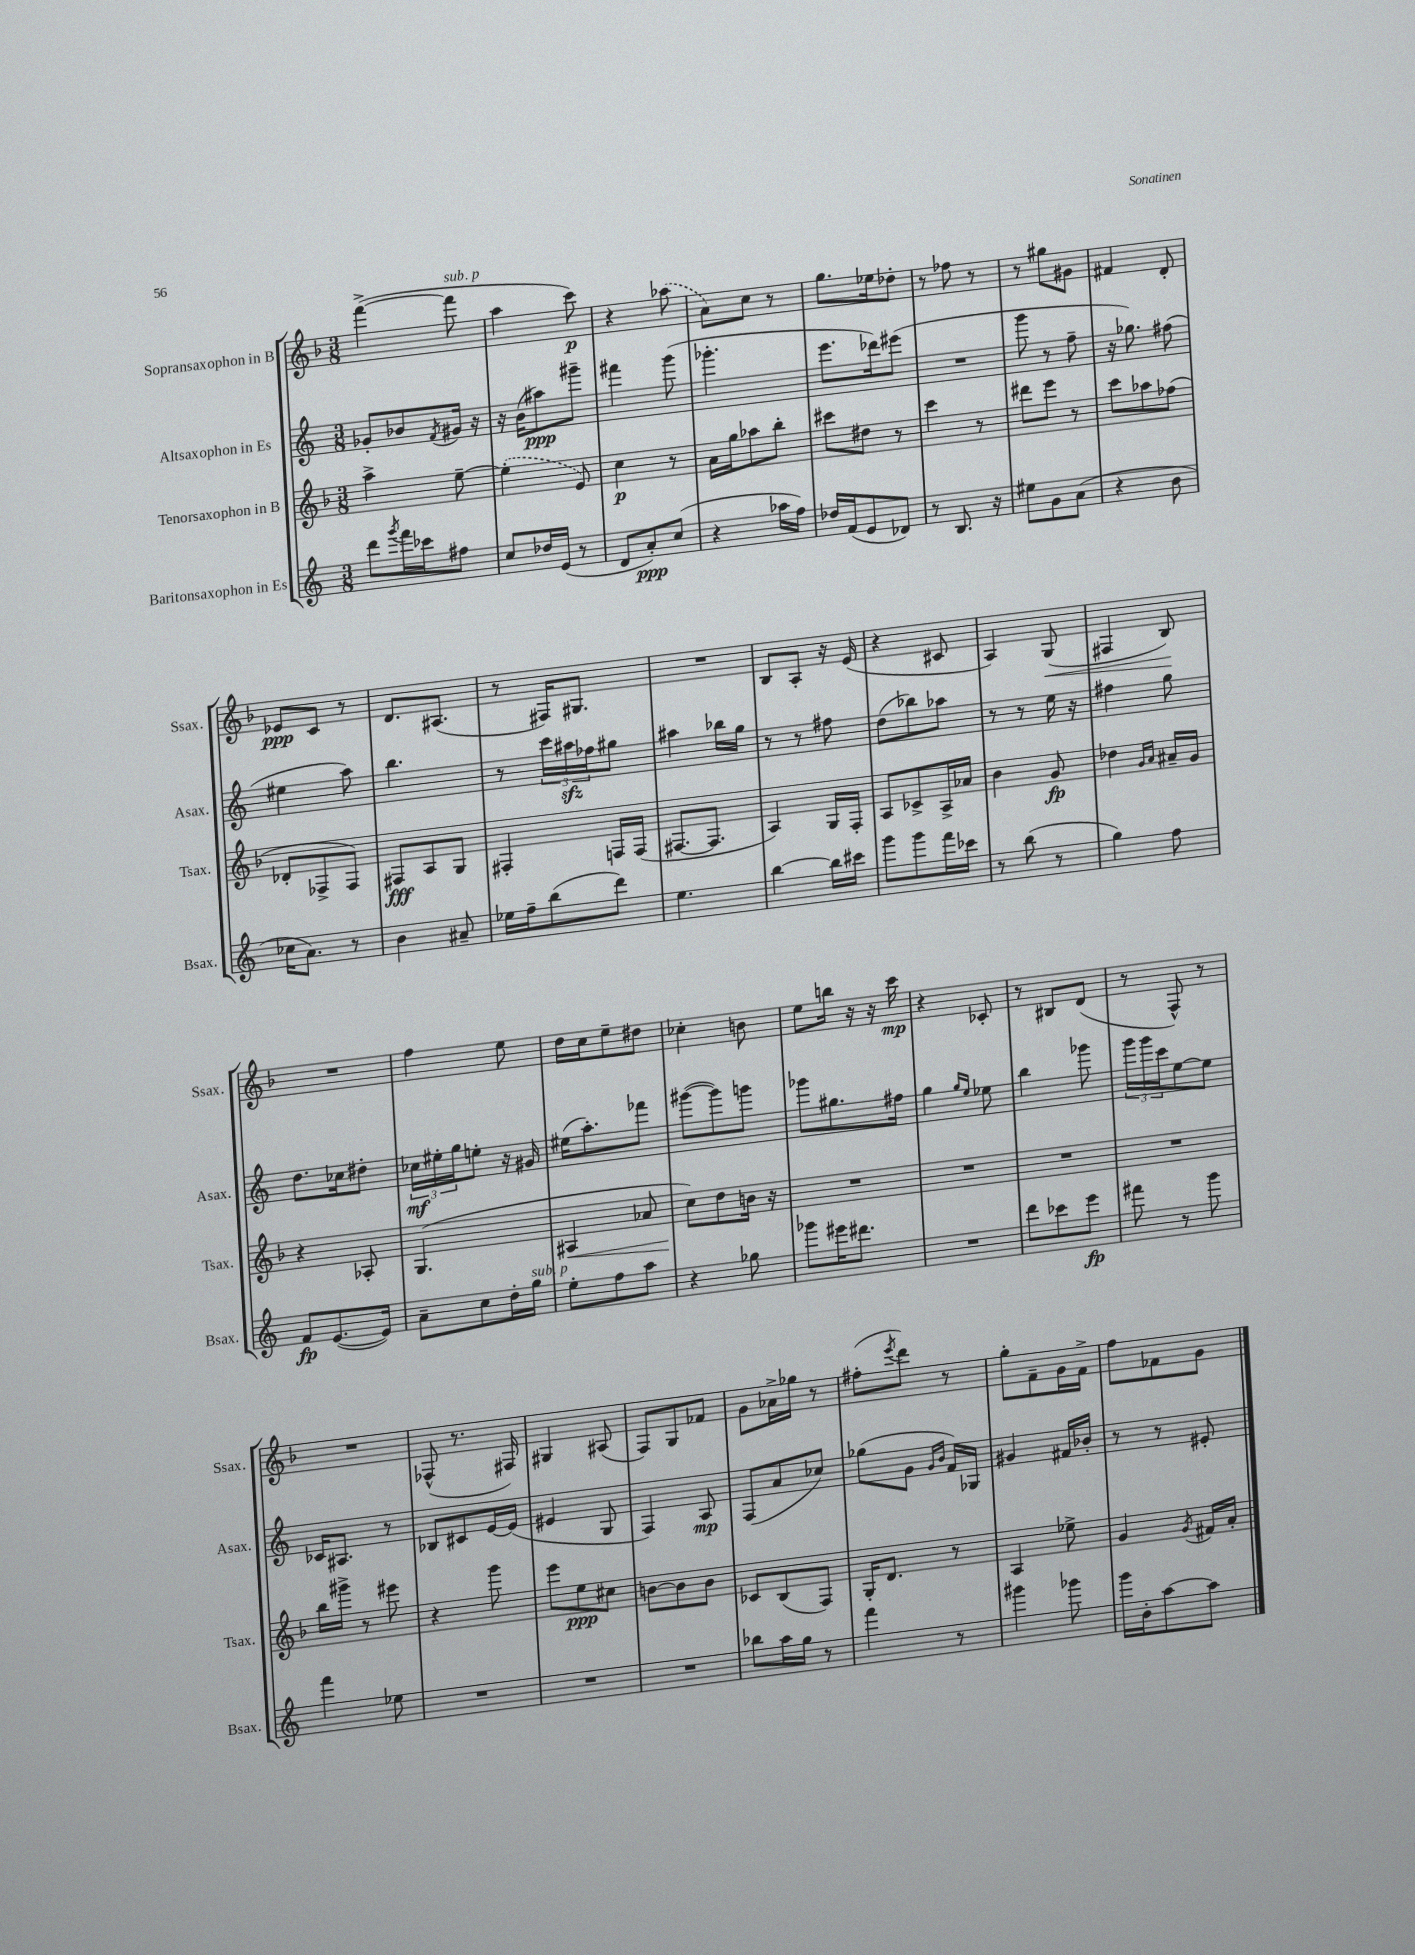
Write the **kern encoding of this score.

**kern	**kern	**kern	**kern
*staff4	*staff3	*staff2	*staff1
*clefG2	*clefG2	*clefG2	*clefG2
*k[]	*k[b-]	*k[]	*k[b-]
*M3/8	*M3/8	*M3/8	*M3/8
8ddd\L	4aa^\	8g-'/L	([4fff^\
8qggg/	.	.	.
16fff\L	.	8b-/	.
16ccc-\J	.	.	.
.	.	8qf/	.
8ff#\J	[8ee~\	16g#/Jk	8fff\]
.	.	16r	.
=	=	=	=
8cc/L	(4ee'\]	16r	4aa\
.	.	(16b\LK	.
16dd-/L	.	8aa#\)	.
(16e/JJ	.	.	.
8r	8e/)	8ggg#~\J	8ccc\)
=	=	=	=
8d/L	4cc\	4fff#\	4r
8a'/)	.	.	.
(8cc/J	8r	(8ggg\	(8aa-\
=	=	=	=
4r	16a\LL	4.ggg-'\	8a\L)
.	16gg\J	.	.
.	8aa-\	.	8cc\J
16aa-\LL	8bb-'\J	.	8r
16ff\JJ)	.	.	.
=	=	=	=
16dd-/LL	8ccc#\L	8.eee\L	8.gg\L
(16f/J	.	.	.
8e/	8dd#\J	.	.
.	.	16ddd-\k)	16ee-\k
8d-/J)	8r	(8eee#\J	8dd-'\J
=	=	=	=
8r	4ccc\	4.r	8r
8.B/	.	.	8ff-\
.	8r	.	8r
16r	.	.	.
=	=	=	=
8ee#\L	8ddd#\L	8ggg\	8r
8g\	8eee\J	8r	8gg#\L
(8a\J	8r	8ff~\	8g#\J
=	=	=	=
4r	8ccc\L	16r	4f#/
.	.	8.gg-\)	.
.	8aa-\	.	.
8b\	(8ff-\J	(8ff#\	8d'/
=	=	=	=
16cc-\LK	8d-'/L	4ee#\	8e-/L
8.a\J)	.	.	.
.	8F-^/	.	8c/J
8r	8F-/J)	8aa\)	8r
=	=	=	=
4b\	8F#/L	4.bb\	8.d/L
.	8A/	.	.
.	.	.	(8.A#/J
8a#~/	8G/J	.	.
=	=	=	=
16ee-\LL	4F#'/	8r	8r
16ff~\J	.	.	.
(8bb\	.	24ccc\LL	16F#/LK)
.	.	24aa#\	.
.	.	.	8.G#/J
.	.	24ff-\J	.
8ddd\J)	16F/LL	8gg#\J	.
.	(16F/JJ	.	.
=	=	=	=
4.ee\	[8.F#/L	4aa#\	4.r
.	8.F#/]J	.	.
.	.	16bb-\LL	.
.	.	16gg\JJ	.
=	=	=	=
[4bb\	4A/)	8r	8B-/L
.	.	8r	8A'/J
16bb\]LL	16G/LL	8ff#\	16r
16ccc#\JJ	16F'/JJ	.	(16e/
=	=	=	=
8ggg\L	8A/L	(8dd\L	4r
8ggg\	8c-^/	8bb-\)	.
16fff\L	16A^/L	8aa-\J	8c#/
16ccc-\JJ	16a-/JJ	.	.
=	=	=	=
8r	4b-\	8r	4A/)
(8bb\	.	8r	.
8r	8g/	16ee\	(8G/
.	.	16r	.
=	=	=	=
4gg\)	4dd-\	4ff#\	4F#/
.	16qqg/LL	.	.
.	16qqa/JJ	.	.
8ff\	16a#~/LL	8gg\	8B-/)
.	16g/JJ	.	.
=	=	=	=
8f/L	4r	8.dd\L	4.r
([8.e/	.	.	.
.	.	16cc-\k	.
.	8A-'/	8dd#'\J	.
16e/]Jk)	.	.	.
=	=	=	=
8a~\L	(4.G/	24cc-\LL	4ff\
.	.	24ee#'\	.
.	.	24gg\J	.
8cc\	.	8ee'\J	.
16dd'\L	.	16r	8ee\
16gg\JJ	.	16g#/	.
=	=	=	=
8ee'\L	4A#/	(16ee#\LK	16dd\LL
.	.	8.aa'\)	16cc\J
8ff\	.	.	8ee~\
8aa\J	8a-/	8fff-\J	8dd#\J
=	=	=	=
4r	8cc\L)	([8ggg#\L	4cc-'\
.	8dd\	8ggg#\])	.
8gg-\	16b\Jk	8ggg\J	8b\
.	16r	.	.
=	=	=	=
8ggg-\L	4.r	8ggg-\L	8ee\L
16eee#\K	.	8.gg#\	16bb\Jk
8.ddd#\J	.	.	16r
.	.	.	16r
.	.	16ff#\Jk	16ccc\
=	=	=	=
4.r	4.r	4gg\	4r
.	.	16qqgg/LL	.
.	.	16qqee/JJ	.
.	.	8ee-\	8c-'/
=	=	=	=
8ddd\L	4.r	4bb\	8r
8ccc-\	.	.	8B#/L
8eee\J	.	8ggg-\	(8d/J
=	=	=	=
8fff#\	4.r	24ggg\LL	8r
.	.	24ggg\	.
.	.	24ccc\J	.
8r	.	[8ee\	8F^^/)
8ggg\	.	8ee\]J	8r
=	=	=	=
4fff\	16bb-\LL	16c-/LK	4.r
.	16ggg#^\JJ	8.A#/J	.
.	8r	.	.
8ee-\	8eee#\	8r	.
=	=	=	=
4.r	4r	8B-/L	(8F-^^/
.	.	8c#/	8.r
.	8ggg\	[16e/L	.
.	.	(16e/]JJ	16F#/)
=	=	=	=
4.r	8eee\L	4e#/	4G#/
.	8ee\	.	.
.	8cc#\J	8G/	(8A#/
=	=	=	=
4.r	[8b\L	4F/)	8F/L)
.	8b\]	.	8G/
.	8b\J	8A/	8f-/J
=	=	=	=
8bb-\L	8c-/L	(8F/L	8g\L
16aa\L	(8B-/	8a/	16a-^\L
16gg\JJ	.	.	16gg-\JJ
8r	8F/J)	8cc-/J)	8r
=	=	=	=
4fff\	16G'/LK	(8gg-\L	(8ff#'\L
.	8.d/J	.	.
.	.	.	8qeee/
.	.	8g\J	8ddd\J)
.	.	16qqg/LL	.
.	.	16qqb/JJ	.
8r	8r	16f/LL)	8r
.	.	16G-/JJ	.
=	=	=	=
4ggg#\	4A/	4g#/	8gg'\L
.	.	.	8f~\
8ggg-\	8ee-^\	16f#/LL	16g\L
.	.	16b-'/JJ	16f^\JJ
=	=	=	=
16ggg\LL	4g/	8r	8ff\L
16b'\J	.	.	.
[8aa\	.	8r	8f-\
.	8qg/	.	.
8aa\]J	16f#/LL	8e#'/	8g\J
.	16a'/JJ	.	.
==	==	==	==
*-	*-	*-	*-
